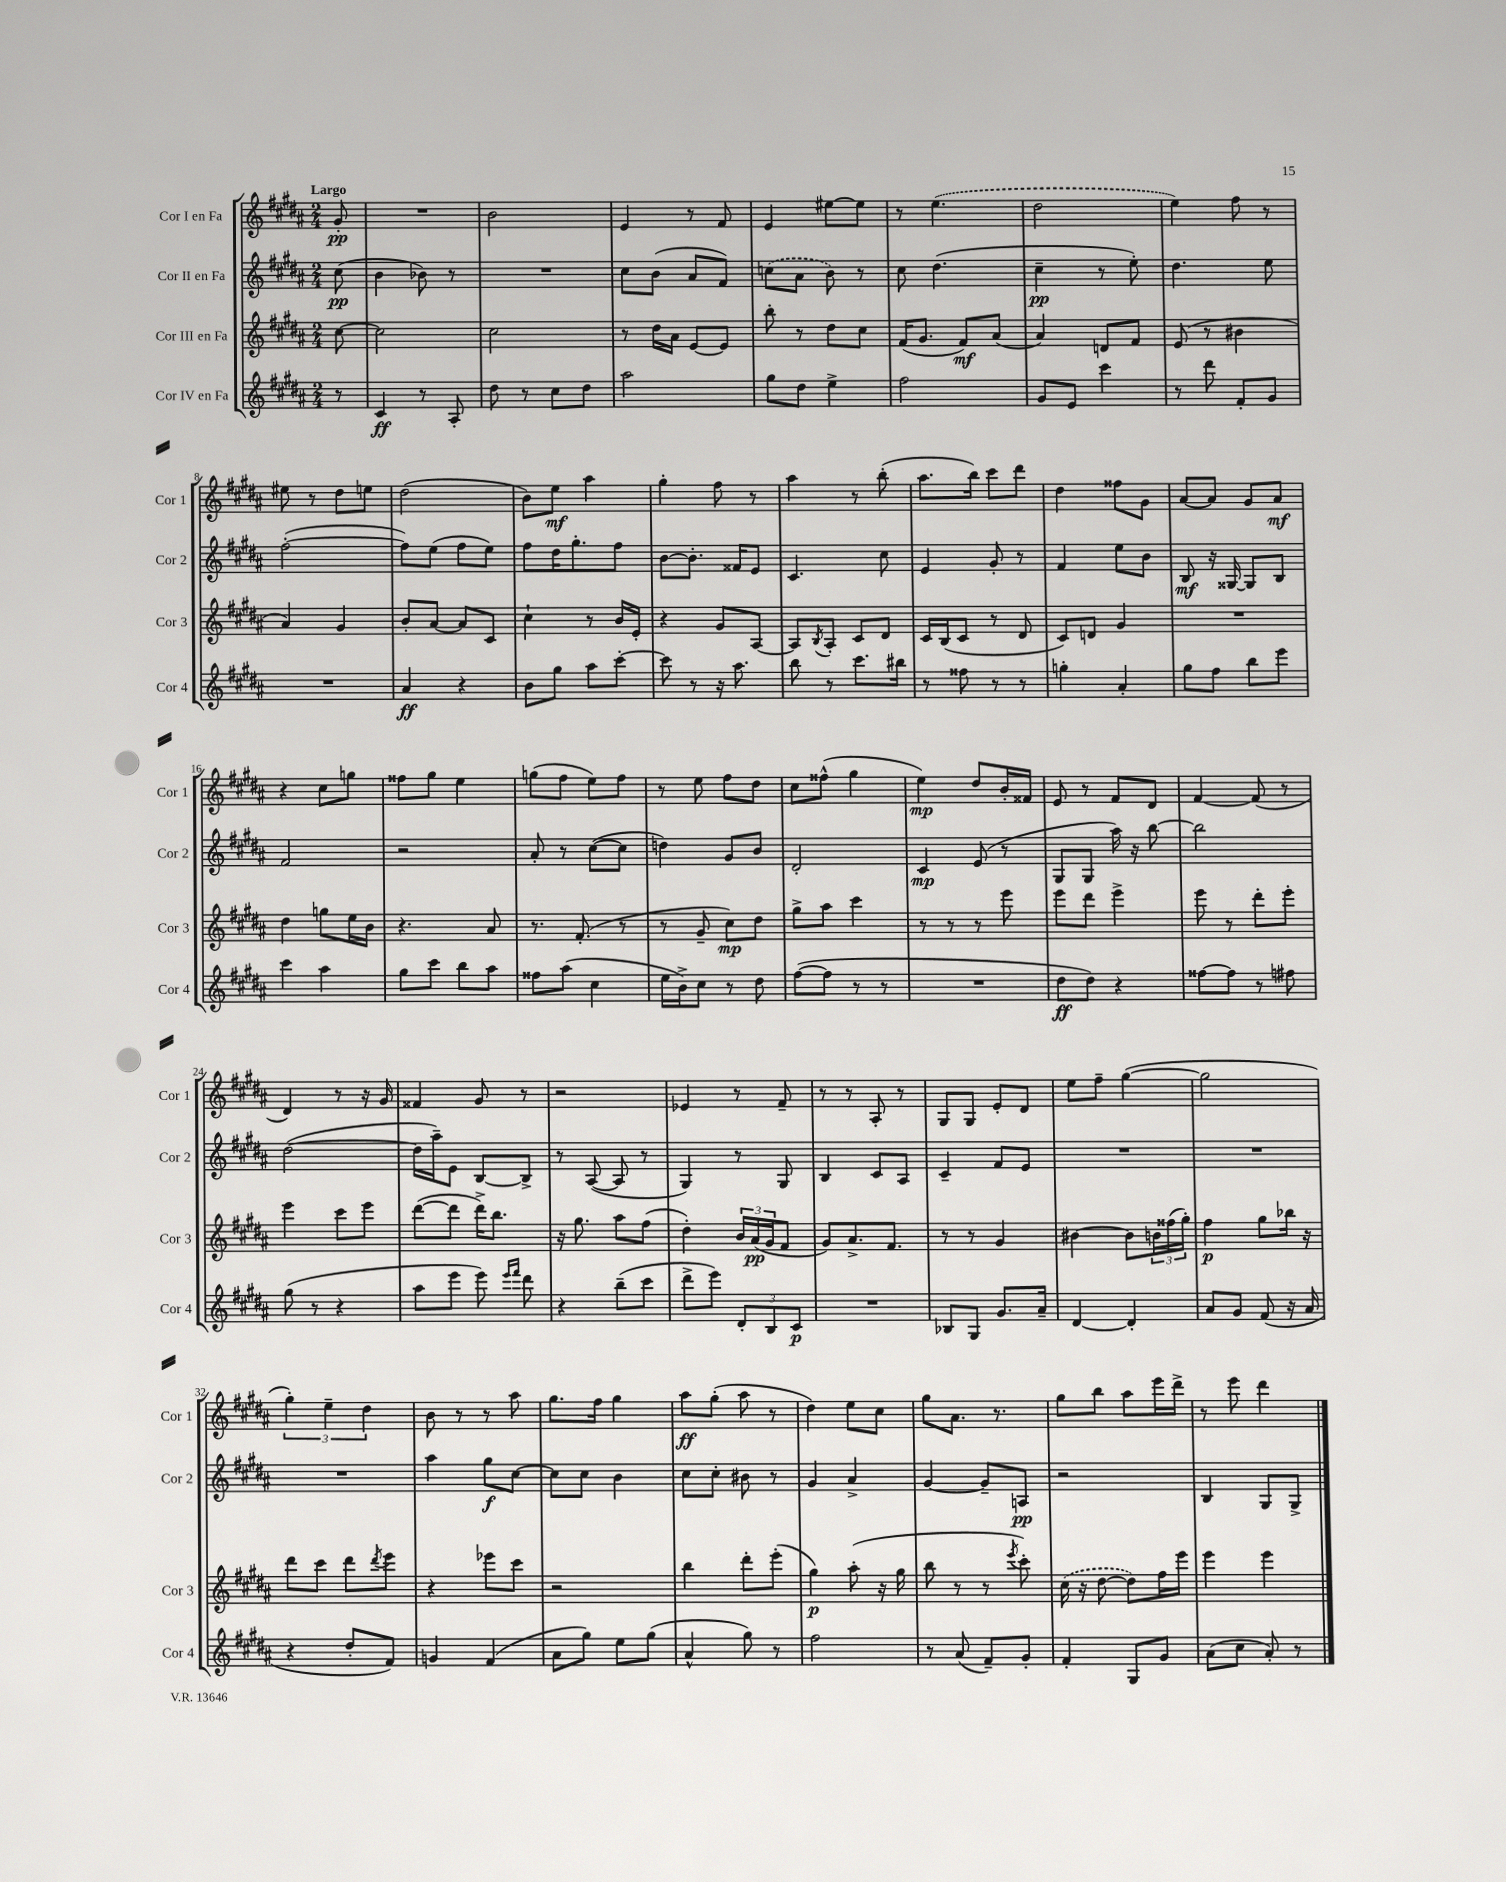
<<
\new StaffGroup <<
\new Staff = "s0" \with { instrumentName = "Cor I en Fa" shortInstrumentName = "Cor 1" } {
    \clef treble \key b \major \numericTimeSignature \time 2/4 \partial 8 \tempo "Largo"
    gis'8-.\pp |
    R2 |
    b'2 |
    e'4 r8 fis'8 |
    e'4 eis''8~ eis''8 |
    r8 \once \slurDashed e''4.( |
    dis''2 |
    e''4) fis''8 r8 |
    eis''8 r8 dis''8 e''8 |
    dis''2( |
    b'8) e''8\mf ais''4 |
    gis''4-. fis''8 r8 |
    ais''4 r8 b''8-.( |
    ais''8. b''16) cis'''8 dis'''8 |
    dis''4 fisis''8 gis'8 |
    ais'8~ ais'8 gis'8 ais'8\mf |
    r4 cis''8 g''8 |
    fisis''8 gis''8 e''4 |
    g''8( fis''8 e''8) fis''8 |
    r8 e''8 fis''8 dis''8 |
    cis''8 fisis''8-^( gis''4 |
    e''4\mp) dis''8 b'16-. fisis'16 |
    e'8 r8 fis'8 dis'8 |
    fis'4~ fis'8( r8 |
    dis'4) r8 r16 gis'16 |
    fisis'4 gis'8 r8 |
    r2 |
    ees'4 r8 fis'8-- |
    r8 r8 ais8-. r8 |
    gis8 gis8 e'8-. dis'8 |
    e''8 fis''8-- gis''4~( |
    gis''2 |
    \tuplet 3/2 { gis''4-.) e''4-- dis''4 } |
    b'8 r8 r8 ais''8 |
    gis''8. fis''16 gis''4 |
    ais''8\ff gis''8-.( ais''8 r8 |
    dis''4) e''8 cis''8 |
    gis''8 ais'8. r8. |
    gis''8 b''8 ais''8 e'''16 dis'''16-> |
    r8 e'''8 dis'''4 \bar "|." |
}
\new Staff = "s1" \with { instrumentName = "Cor II en Fa" shortInstrumentName = "Cor 2" } {
    \clef treble \key b \major \numericTimeSignature \time 2/4 \partial 8
    cis''8\pp( |
    b'4 bes'8) r8 |
    R2 |
    cis''8 b'8( ais'8 fis'8) |
    \once \slurDashed c''8( ais'8 b'8) r8 |
    cis''8 dis''4.( |
    cis''4--\pp r8 e''8-.) |
    dis''4. e''8 |
    fis''2~-.( |
    fis''8) e''8( fis''8 e''8) |
    fis''8 dis''16 gis''8.-. fis''8 |
    b'8~ b'8.-. fisis'16 e'8 |
    cis'4. cis''8 |
    e'4 gis'8-. r8 |
    fis'4 e''8 b'8 |
    b8\mf r16 gisis16~ gisis8 b8 |
    fis'2 |
    r2 |
    ais'8-. r8 cis''8~( cis''8 |
    d''4) gis'8 b'8 |
    dis'2-. |
    cis'4\mp e'8( r8 |
    gis8 gis8 ais''16) r16 b''8~ |
    b''2 |
    dis''2~( |
    dis''16 ais''16--) e'8 b8~ b8-> |
    r8 ais8~( ais8 r8 |
    gis4) r8 gis8 |
    b4 cis'8 ais8 |
    cis'4-- fis'8 e'8 |
    R2 |
    R2 |
    R2 |
    ais''4 gis''8\f cis''8~ |
    cis''8 cis''8 b'4 |
    cis''8 cis''8-. bis'8 r8 |
    gis'4 ais'4-> |
    gis'4~ gis'8-- a8\pp |
    r2 |
    b4 gis8 gis8-> \bar "|." |
}
\new Staff = "s2" \with { instrumentName = "Cor III en Fa" shortInstrumentName = "Cor 3" } {
    \clef treble \key b \major \numericTimeSignature \time 2/4 \partial 8
    cis''8~ |
    cis''2 |
    cis''2 |
    r8 dis''16 ais'16 e'8~ e'8 |
    b''8-. r8 dis''8 cis''8 |
    fis'16( gis'8. fis'8\mf) ais'8( |
    ais'4) d'8 fis'8 |
    e'8( r8 bis'4 |
    ais'4) gis'4 |
    b'8-. ais'8~ ais'8 cis'8 |
    cis''4-! r8 b'16 e'16-. |
    r4 gis'8 ais8~ |
    ais8 \acciaccatura { b8 } ais8-. cis'8 dis'8 |
    cis'16 b16( cis'8 r8 dis'8 |
    cis'8) d'8 gis'4 |
    R2 |
    dis''4 g''8 e''16 b'16 |
    r4. ais'8 |
    r8. fis'8.-.( r8 |
    r8 gis'8-- cis''8\mp) dis''8 |
    gis''8-> ais''8 cis'''4 |
    r8 r8 r8 e'''8 |
    e'''8 dis'''8 e'''4-> |
    e'''8 r8 dis'''8-. e'''8-. |
    e'''4 cis'''8 e'''8 |
    dis'''8~( dis'''8 dis'''16->) b''8. |
    r16 gis''8. ais''8 fis''8( |
    dis''4-.) \tuplet 3/2 { b'16 ais'16\pp( gis'16 } fis'8 |
    gis'8) ais'8.-> fis'8. |
    r8 r8 gis'4 |
    bis'4~ bis'8 \tuplet 3/2 { b'16 fisis''16( gis''16-.) } |
    fis''4\p gis''8 bes''16 r16 |
    dis'''8 cis'''8 dis'''8 \acciaccatura { dis'''8 } e'''8 |
    r4 ees'''8 cis'''8 |
    r2 |
    b''4 dis'''8-. e'''8-.( |
    gis''4\p) ais''8-.( r16 gis''16 |
    b''8 r8 r8 \acciaccatura { e'''8 } cis'''8-.) |
    \once \slurDashed cis''16( r16 dis''8~ dis''8) fis''16 e'''16 |
    e'''4 e'''4 \bar "|." |
}
\new Staff = "s3" \with { instrumentName = "Cor IV en Fa" shortInstrumentName = "Cor 4" } {
    \clef treble \key b \major \numericTimeSignature \time 2/4 \partial 8
    r8 |
    cis'4\ff r8 ais8-. |
    dis''8 r8 cis''8 dis''8 |
    ais''2 |
    gis''8 dis''8 e''4-> |
    fis''2 |
    gis'8 e'8 cis'''4 |
    r8 dis'''8 fis'8-. gis'8 |
    R2 |
    ais'4\ff r4 |
    b'8 gis''8 ais''8 cis'''8~-. |
    cis'''8 r8 r16 ais''8. |
    b''8 r8 cis'''8. bis''16 |
    r8 fisis''8 r8 r8 |
    g''4-. ais'4-. |
    gis''8 fis''8 b''8 e'''8 |
    cis'''4 ais''4 |
    gis''8 cis'''8 b''8 ais''8 |
    fisis''8 ais''8( cis''4 |
    e''16 b'16->) cis''8 r8 dis''8 |
    fis''8~( fis''8 r8 r8 |
    R2 |
    dis''8\ff dis''8) r4 |
    fisis''8~ fisis''8 r8 fis''8 |
    gis''8( r8 r4 |
    ais''8 e'''8 e'''8) \grace { e'''16 fis'''16 } dis'''8 |
    r4 b''8--( cis'''8 |
    dis'''8-> e'''8) \tuplet 3/2 { dis'8-. b8 cis'8\p } |
    R2 |
    bes8 gis8 gis'8. ais'16-- |
    dis'4~ dis'4-. |
    ais'8 gis'8 fis'8( r16 ais'16 |
    r4 dis''8-. fis'8) |
    g'4 fis'4( |
    ais'8 gis''8) e''8 gis''8( |
    ais'4-^ gis''8) r8 |
    fis''2 |
    r8 ais'8( fis'8--) gis'8-. |
    fis'4-. gis8 gis'8 |
    ais'8( cis''8 ais'8-.) r8 \bar "|." |
}
>>
>>
